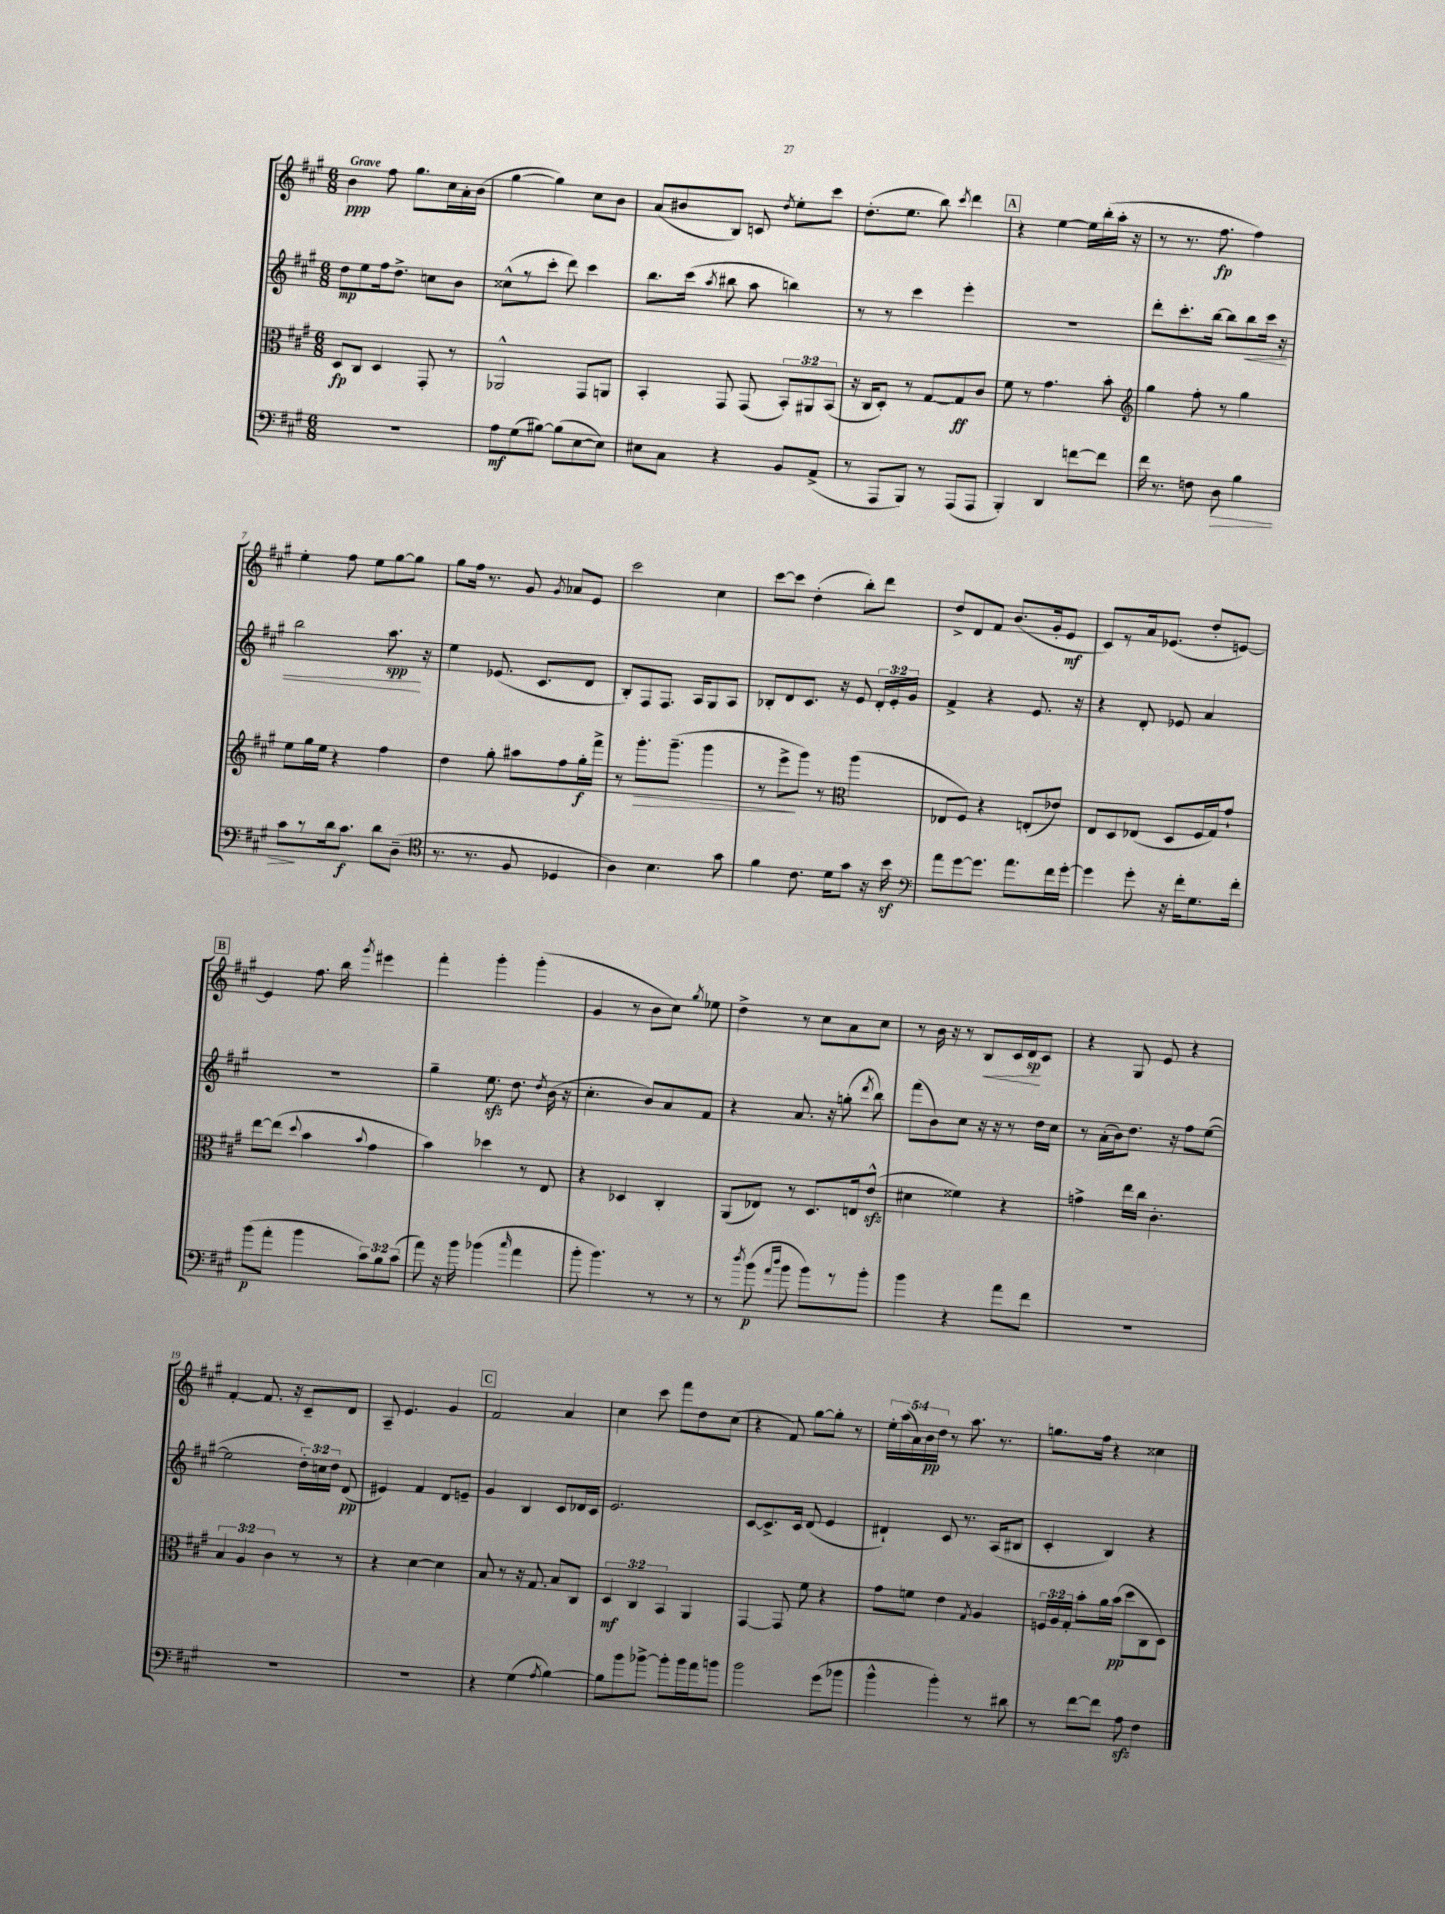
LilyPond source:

<<
\new StaffGroup <<
\new Staff = "s0" {
    \clef treble \key a \major \numericTimeSignature \time 6/8 \override Staff.TupletNumber.text = #tuplet-number::calc-fraction-text \tempo "Grave"
    \autoBeamOff b'4\ppp fis''8 gis''8.[ cis''16 a'16-. b'16]( |
    gis''4~ gis''4) cis''8[ b'8] |
    a'8[( bis'8 b8]) c'8 \acciaccatura { d''8 } e''8[-. cis'''8] |
    d''8.[-.( e''8.] b''8) \acciaccatura { cis'''8 } d'''4 |
    \mark \markup { \box "A" } r4 e''4~ e''16[ b''16-.( a''16]-. r16 |
    r8 r8. fis''8.\fp fis''4) |
    e''4-. fis''8 e''8[ gis''8~ gis''8] |
    gis''8[ fis''16] r8. gis'8 \acciaccatura { gis'8 } aes'8[ e'8] |
    cis'''2 cis''4 |
    cis'''8[~ cis'''8] d''4-.( b''8[-.) d'''8] |
    d''8[-> d'8 fis'8] b'8.[( gis'16-. e'8]\mf |
    cis'8[) r8 a'16 ees'8.]( d''8[-. e'8]~) |
    \mark \markup { \box "B" } e'4 fis''8. b''16 \acciaccatura { gis'''8 } eis'''4 |
    fis'''4-. gis'''4-. gis'''4-.( |
    gis'4 r8 b'8[ cis''8]) \acciaccatura { gis''8 } ees''8 |
    d''4-> r8 cis''8[ a'8 cis''8] |
    r8 b'16 r16 r8 b8[\< cis'16 d'16\sp\! cis'8] |
    r4 gis8 e'8 r4 |
    fis'4~-. fis'8. r16 cis'8[-- d'8] |
    a8-- e'4. gis'4 |
    \mark \markup { \box "C" } fis'2 a'4 |
    cis''4 cis'''8 fis'''8[ d''8 cis''8]( |
    r4 fis'8) gis''8[~ gis''8]-. r8 |
    \tuplet 5/4 { e''16[-. a''16( a'16) b'16\pp d''16] } r8 a''8. r8. |
    g''8.[ fis''16] r4 cisis''4 \bar "|." |
}
\new Staff = "s1" {
    \clef treble \key a \major \numericTimeSignature \time 6/8 \override Staff.TupletNumber.text = #tuplet-number::calc-fraction-text
    \autoBeamOff d''8[\mp e''8 fis''16 d''8.]-> c''8[ b'8] |
    cisis''8[-^( r8 cis'''8]-. d'''8) cis'''4 |
    b''8.[ cis'''16]( \acciaccatura { a''8 } bis''8 a''8 b''4) |
    r8 r8 cis'''4 e'''4-. |
    \mark \markup { \box "A" } R2. |
    d'''8[-. cis'''8.-. b''16]~ b''8[ b''8\< cis'''16] r16 |
    b''2 a''8.\spp\! r16 |
    e''4 ees'8.( cis'8.[ d'8] |
    b8[-.) fis8 fis8.] a16[ gis8 a8] |
    bes8[-. d'8 cis'8.] r16 e'8 \tuplet 3/2 { d'16[-. e'16-. gis'16] } |
    fis'4-> r4 e'8. r16 |
    r4 d'8-. ees'8 a'4 |
    \mark \markup { \box "B" } R2. |
    gis''4-- e''8.\sfz d''8. \acciaccatura { d''8 } b'16( r16 |
    cis''4.-. b'8[) a'8 fis'8] |
    r4 a'8. r16 g''8-.( \acciaccatura { d'''8 } b''8) |
    fis'''8[( b'8) cis''8] r16 r16 r8 d''16[ cis''16] |
    r8 a'16[-.( b'16) d''8.] r16 fis''8[ e''8]~( |
    e''2 \tuplet 3/2 { d''16[-.) c''16 d''16] } d'8\pp( |
    eis'4) fis'4 d'8[ e'8]-- |
    \mark \markup { \box "C" } gis'4 b4 cis'8[ des'16 cis'16] |
    e'2. |
    cis'8[~ cis'8.-> cis'16] d'8( e'4 |
    dis'4-!) cis'8 r8. a16[( bis8] |
    cis'4-. b4) r4 \bar "|." |
}
\new Staff = "s2" {
    \clef alto \key a \major \numericTimeSignature \time 6/8 \override Staff.TupletNumber.text = #tuplet-number::calc-fraction-text
    \autoBeamOff d8[\fp cis8] d4 gis,8-. r8 |
    aes,2-^ gis,8[ a,8] |
    b,4-. gis,8 gis,8( \tuplet 3/2 { b,8[-.) ais,8 b,8]( } |
    r16 cis16[ d8]-.) r8 gis8[~ gis8\ff cis'8] |
    \mark \markup { \box "A" } fis'8 r8 gis'4. b'8-. |
    \clef treble gis''4 fis''8-. r8 gis''4 |
    e''8[ gis''16 e''16] r4 fis''4 |
    d''4 gis''8-. ais''8[ fis''8 gis''16-.\f fis'''16]-> |
    r8 gis'''8.[-.\> gis'''8.]--( gis'''4 |
    r8 e'''8[->\! gis'''8]) r8 \clef alto a''4( |
    ees8[ fis8]) r4 e8[-.( ees'8]) |
    e8[ d8 ees8]( d8[ fis16 gis16) gis'8]-! |
    \mark \markup { \box "B" } e''8[~ e''8]( \appoggiatura { d''8 } b'4 \appoggiatura { b'8 } gis'4 |
    b'4) des''4 r8 e8 |
    r4 des4 cis4-. |
    a,8[( ees8]) r8 d8.[ e16 e'8]-^\sfz( |
    dis'4 fisis'4) r4 |
    g'4-> e''16[ cis''16] cis'4.-. |
    \tuplet 3/2 { b4 a4 cis'4 } r8 r8 |
    r4 d'4~ d'4 |
    \mark \markup { \box "C" } b8 r8 r16 gis8. b8[ cis8] |
    \tuplet 3/2 { d4\mf cis4 b,4 } a,4 |
    gis,4~ gis,8 fis'8 r4 |
    gis'8[ f'8] e'4 \acciaccatura { gis8 } a4 |
    \tuplet 3/2 { f16[ a16 gis16]-. } b'8[-. a'16 b'16]\pp( d''8[ cis8 d8]) \bar "|." |
}
\new Staff = "s3" {
    \clef bass \key a \major \numericTimeSignature \time 6/8 \override Staff.TupletNumber.text = #tuplet-number::calc-fraction-text
    \autoBeamOff R2. |
    a8[\mf gis8( bis8]~) bis8[( e8~ e8]) |
    eis8[ cis8] r4 b,8[ a,8]->( |
    r8 a,,8[ b,,8]) r8 a,,8[( a,,8] |
    \mark \markup { \box "A" } b,,4-.) d,4 f'8[~ f'8] |
    fis'16 r8. f8 d8\> b4 |
    cis'8[\! r8 d'16 cis'8.]\f d'8[ d8]--( |
    \clef tenor r8. r8. fis8 des4 |
    a4) b4. gis'8 |
    fis'4 cis'8. d'16[ gis'8] r16 b'16\sf |
    \clef bass a'8[ gis'8~ gis'8.] a'8.[ fis'16 gis'16]~-. |
    gis'4 gis'8-. r16 fis'16[-. gis8. fis'16]-. |
    \mark \markup { \box "B" } b'8[\p( a'8]-. b'4 \tuplet 3/2 { cis'8[) b8 cis'8]( } |
    a'8) r16 b'16 bes'4( \grace { cis''16 } a'4 |
    b'8-. b'4.) r8 r8 |
    r8 \acciaccatura { d''8 } b'8\p( \grace { a'16[ d''16] } b'8 b'8[) r8 b'8]-. |
    b'4 r4 a'8[ fis'8] |
    R2. |
    R2. |
    R2. |
    \mark \markup { \box "C" } r4 gis4( \acciaccatura { a8 } b4~) |
    b8[ b'8 bes'8]~-> bes'8[-. bes'16 a'16 b'8] |
    b'2 gis'8[( bes'8] |
    b'4-^ b'4-.) r8 dis'8 |
    r8 fis'8[~ fis'8] a8\sfz fis4 \bar "|." |
}
>>
>>
